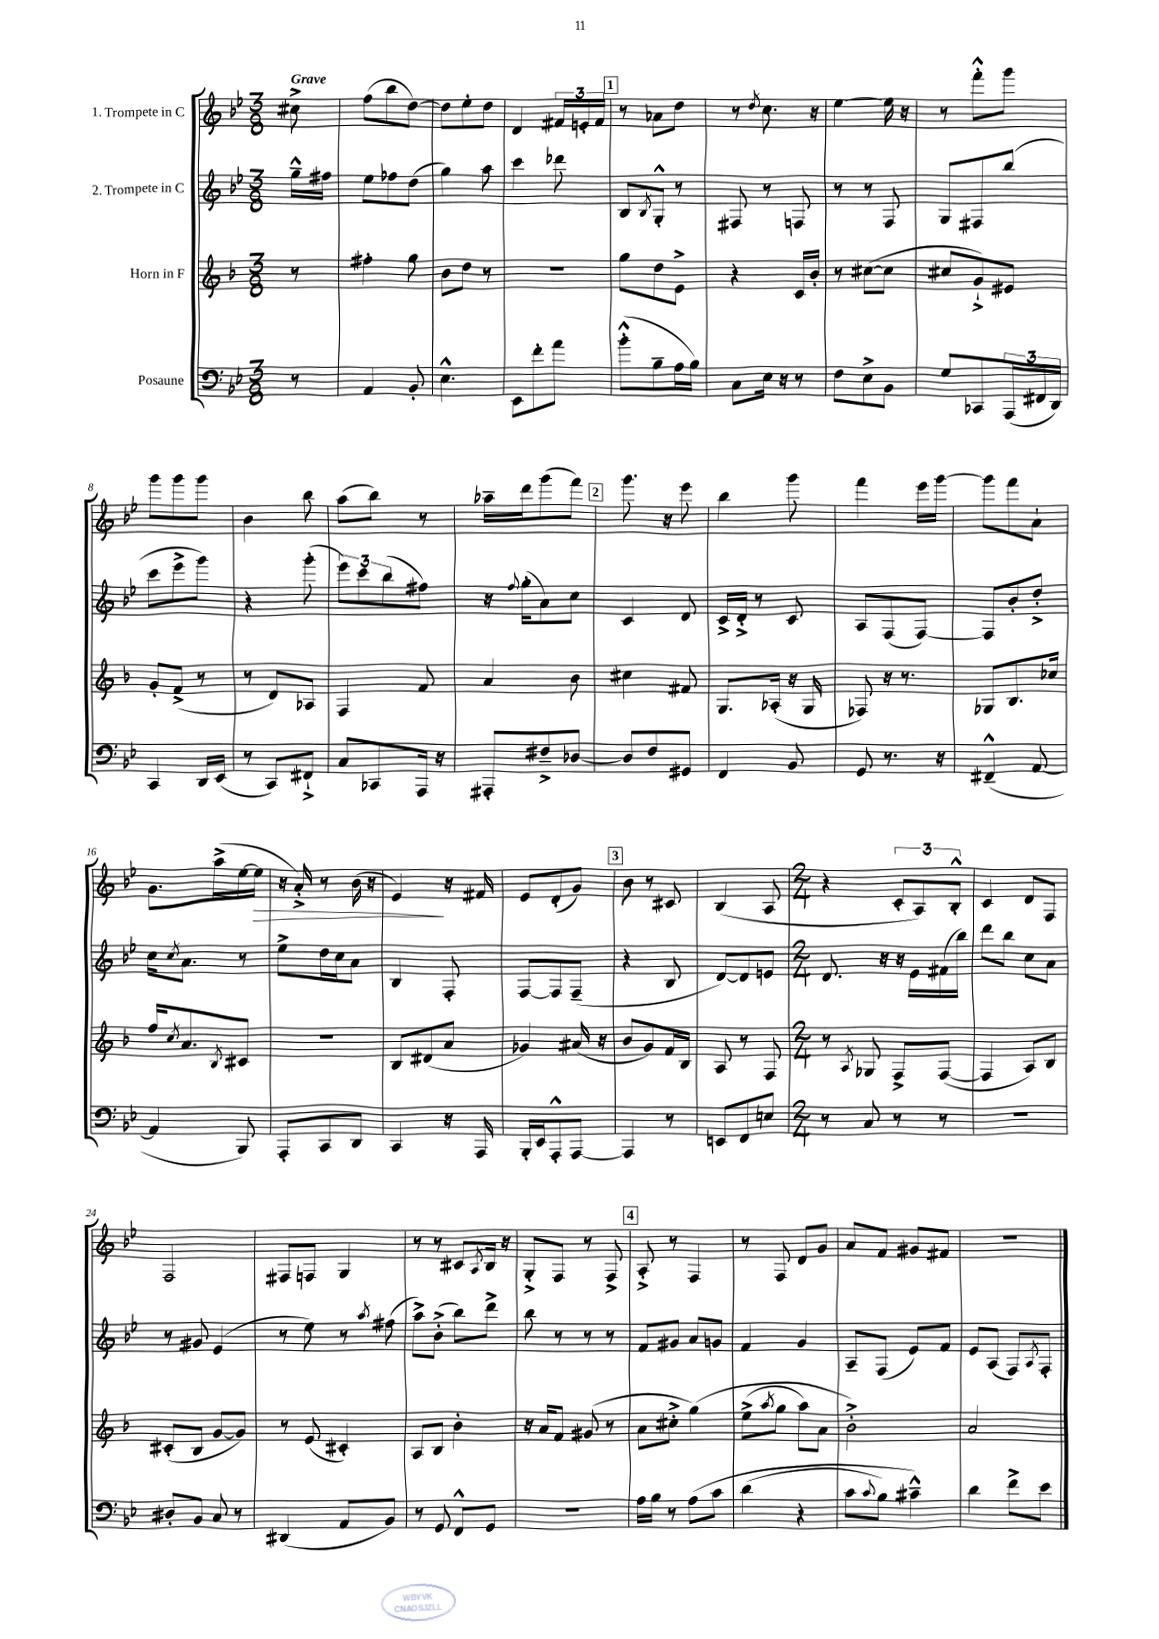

**kern	**kern	**kern	**kern
*staff4	*staff3	*staff2	*staff1
*clefF4	*clefG2	*clefG2	*clefG2
*k[b-e-]	*k[b-]	*k[b-e-]	*k[b-e-]
*M3/8	*M3/8	*M3/8	*M3/8
8r	8r	16gg~^^	8cc#^
.	.	16ff#	.
=	=	=	=
4AA	4ff#'	8ee-	(8ff
.	.	8ff-	8bb-
8BB-'	8gg	(8dd	[8dd)
=	=	=	=
4.E-^^	8b-	4gg)	8dd]
.	8dd	.	8ee-'
.	8r	8aa	8dd
=	=	=	=
8EE-	4.r	4ccc	4d
8f'	.	.	.
8a	.	8ddd-	24f#
.	.	.	24e'
.	.	.	24f#
=	=	=	=
(8b-'^^	8gg	8B-	8r
.	.	8qB-	.
8B-~	8dd	8G'^^	8a-
16A	8e^	8r	8dd
16B-)	.	.	.
=	=	=	=
8C	4r	8F#	8r
.	.	.	8qdd
16E-	.	8r	8.cc
16r	.	.	.
8r	16c	8F	.
.	16b-'	.	16r
=	=	=	=
8F	8r	8r	[4ee-
8E-^	([8cc#	8r	.
8BB-	8cc#]	8F	16ee-]
.	.	.	16r
=	=	=	=
8G	8cc#	8G	8r
8CC-	8g`^)	8F#	8fff'^^
(24AAA	8e#	(8bb-	8ggg
24FF#	.	.	.
24DD)	.	.	.
=	=	=	=
4CC	8g'	8ccc	8ggg
.	(8f^	8eee-^	8ggg
16DD	8r	8ggg)	8ggg
(16EE-	.	.	.
=	=	=	=
8r	8r	4r	4b-
8CC)	8d)	.	.
8FF#`^	8A-	(8ggg'	8bb-
=	=	=	=
8C	4F	12eee-)	(8aa
.	.	12ccc	.
8CC-	.	.	8bb-)
.	.	(12bb-	.
16AAA	8f	8ff#)	8r
16r	.	.	.
=	=	=	=
8AAA#'	4a	16r	16aa-~
.	.	8qqff	.
.	.	(16gg'	16ddd
8F#~^	.	8a)	(8ggg
[8D-	8b-	8cc	8fff)
=	=	=	=
8D-]	4cc#	4c	8.ggg
8F	.	.	.
.	.	.	16r
8GG#	8f#	8d	8eee-
=	=	=	=
4FF	8.G	16c^	4bb-
.	.	16d'^	.
.	.	8r	.
.	(16A-'	.	.
8BB-	16r	8c	8ggg
.	16G	.	.
=	=	=	=
8GG	8F-)	8A	4fff
8.r	16r	(8F	.
.	8.r	.	.
.	.	[8F)	16eee-
16r	.	.	[16ggg
=	=	=	=
(4FF#~^^	8G-	8F]	8ggg]
.	8.B-	8b-'	8fff
[8AA	.	8dd'^	8a`
.	16cc-	.	.
=	=	=	=
4AA]	16ff	16cc	8.g
.	8qcc	8qcc	.
.	8.a	8.a	.
.	.	.	(16aa^
.	8qB-	.	.
8BBB-)	8c#	8r	[16ee-
.	.	.	16ee-]
=	=	=	=
8AAA'	4.r	8ee-^	16r
.	.	.	16a'^)
8CC	.	16dd	8r
.	.	16cc	.
8DD	.	8a	(16b-
.	.	.	16r
=	=	=	=
4CC	8B-	4B-	4e-)
.	(8d#	.	.
16r	8a	8F'	16r
16AAA	.	.	16f#
=	=	=	=
16BBB-'	4g-)	[8F	8e-
16EE-	.	.	.
8AAA'^^	.	8F]	(8d'
[8AAA	(16a#	(8F~	8g)
.	16r	.	.
=	=	=	=
4AAA]	8b-	4r	8b-
.	8g)	.	8r
8r	16f	8B-	8c#
.	16B-	.	.
=	=	=	=
8EE	8A	[8d)	(4B-
8FF	8r	8d]	.
8E	8F	8e	8A
=	=	=	=
*M2/4	*M2/4	*M2/4	*M2/4
8r	8r	8.d	4r
.	8qA	.	.
8C	8G-	.	.
.	.	16r	.
8r	8F^	16r	12c'
.	.	16e-	.
.	.	.	12A)
8r	([8F	(16f#	.
.	.	.	12B-'^^
.	.	16bb-)	.
=	=	=	=
2r	4F]	8ddd	4c
.	.	8bb-	.
.	8A)	8cc	8d
.	8B-	8a	8F
=	=	=	=
8D#'	(8c#'	8r	2F
8BB-	8B-	8g#	.
8C	[8g	(4e-	.
8r	8g])	.	.
=	=	=	=
(4DD#	8r	8r	8F#
.	(8e	8ee-)	8F
8AA	4c#')	8r	4G
.	.	8qaa	.
8BB-)	.	(8ff#	.
=	=	=	=
8r	8A	8aa^)	8r
8GG	8B-	(8b-'^	8r
8FF^^	4b-'	8bb-)	8c#
.	.	.	8qA
8GG	.	8ddd^	16B-
.	.	.	16r
=	=	=	=
2r	16r	8bb-	8G'^
.	16a	.	.
.	8f	8r	8F
.	(8g#	8r	8r
.	8r	8r	8F^
=	=	=	=
16A	8a	8f	8A'^
16B-	.	.	.
8r	8cc#'^	8g#	8r
&(8A	&(4gg)	8a	4F
8c	.	8g	.
=	=	=	=
(4d	(8ee^	4f	8r
.	8qaa	.	.
.	8gg	.	8F
4r	8aa)	4g	8d
.	8a	.	8g
=	=	=	=
8c	2b-'^&)	8A~	8a
8qqc	.	.	.
8B-)	.	(8F	8f
4c#~^^&)	.	8e-)	8g#
.	.	8f	8f#
=	=	=	=
4d	2a	8e-	2r
.	.	(8A	.
8f^	.	8F)	.
.	.	8qA	.
8e-	.	8F'	.
==	==	==	==
*-	*-	*-	*-
